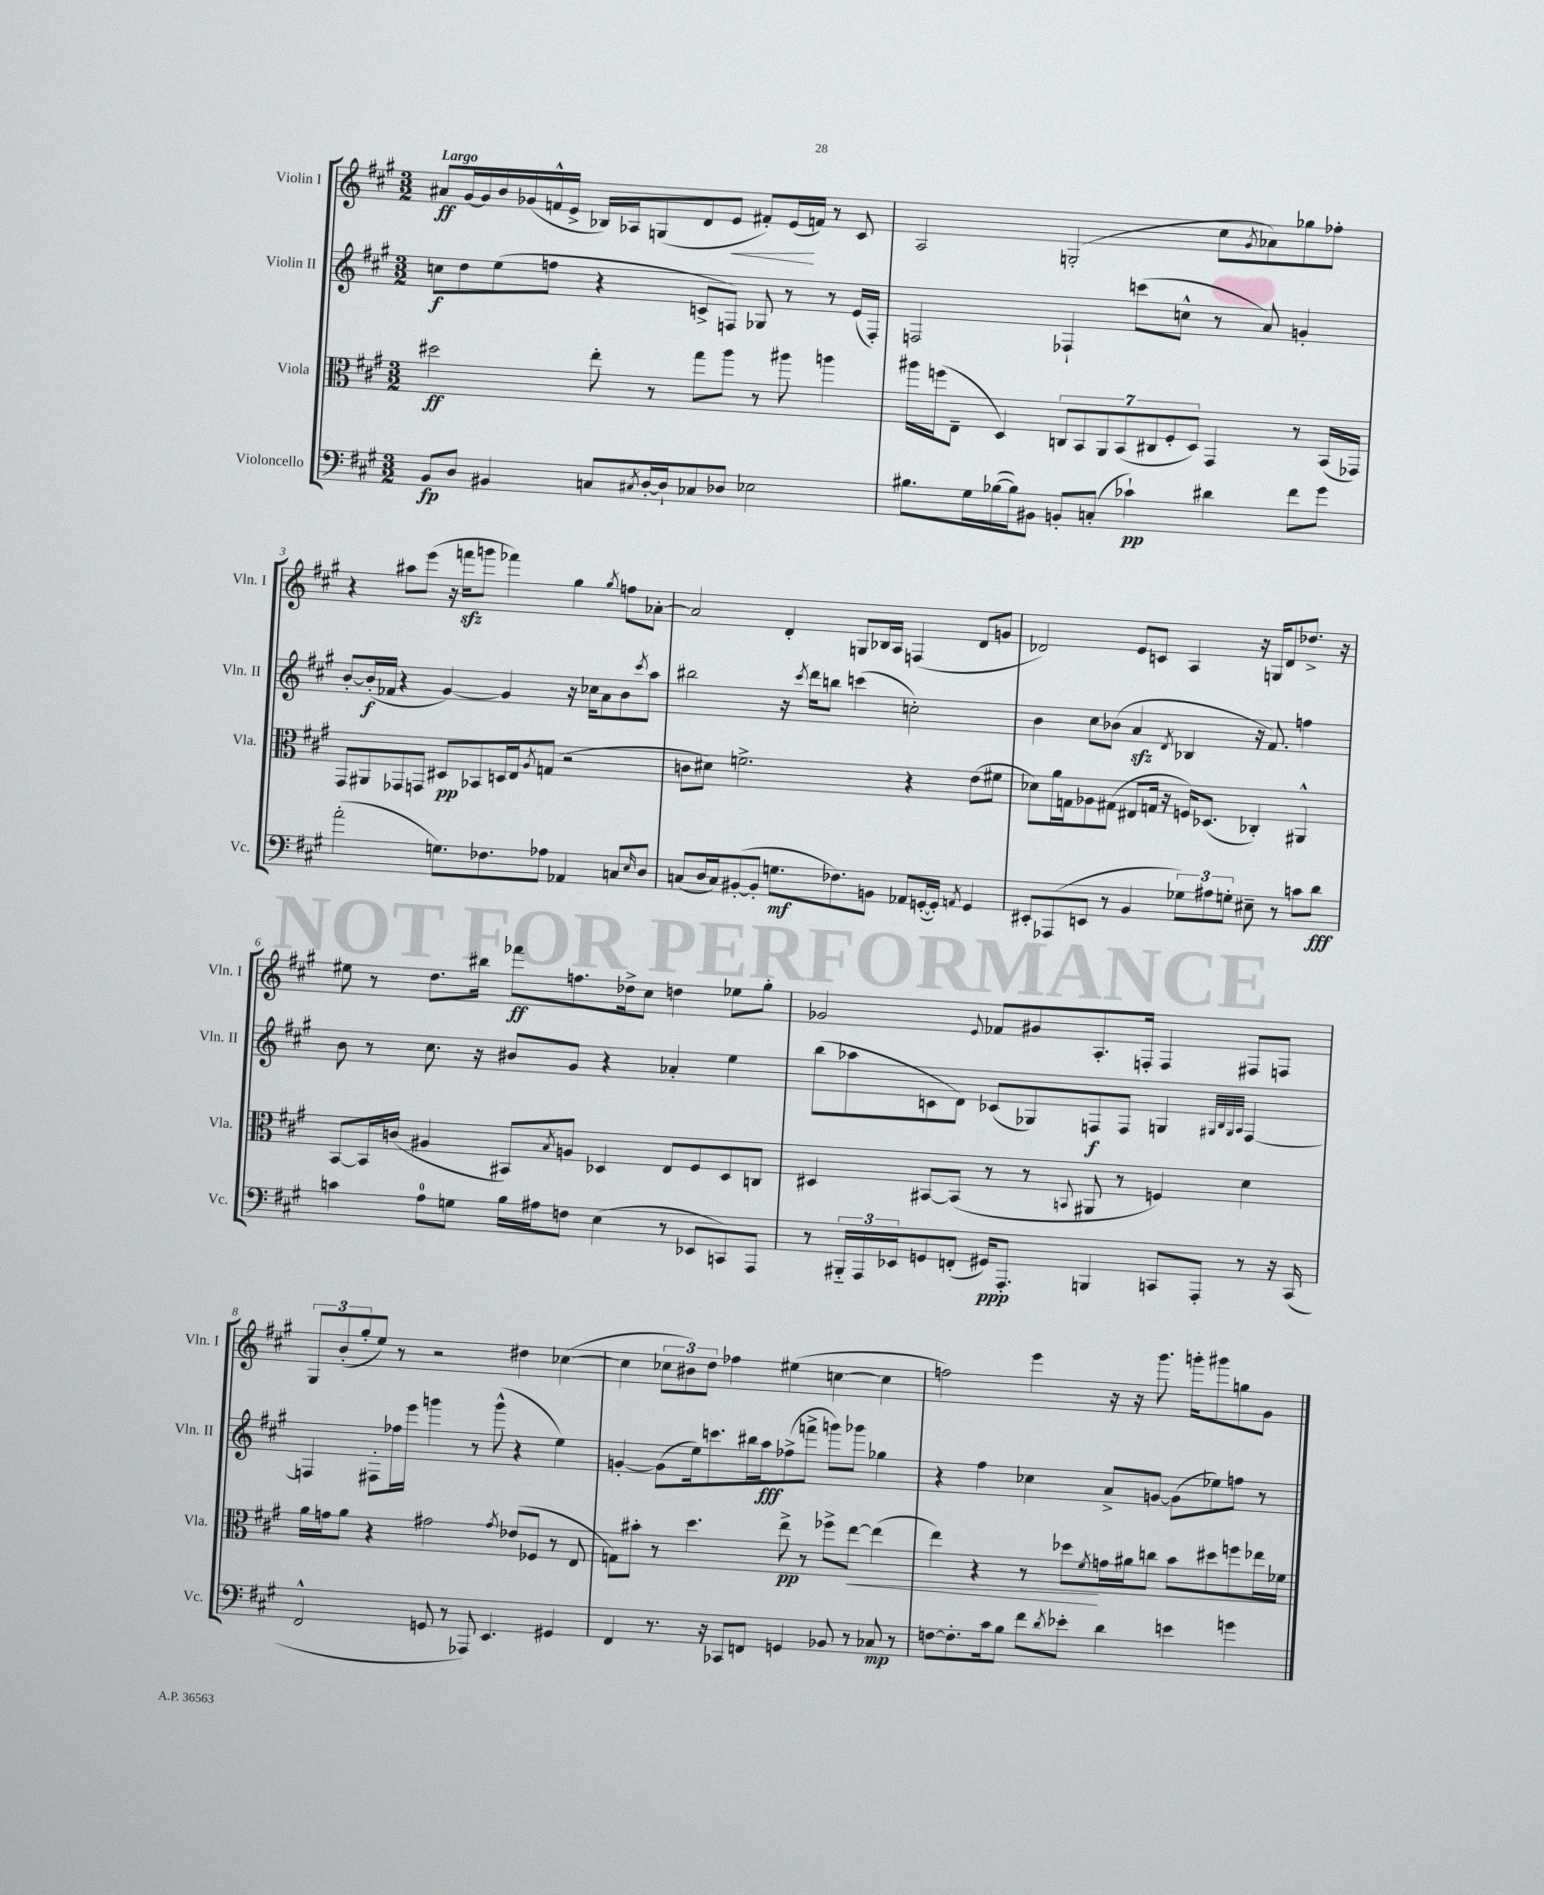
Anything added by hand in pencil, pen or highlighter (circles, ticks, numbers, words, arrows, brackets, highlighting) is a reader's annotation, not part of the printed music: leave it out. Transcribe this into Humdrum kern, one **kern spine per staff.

**kern	**kern	**kern	**kern
*staff4	*staff3	*staff2	*staff1
*clefF4	*clefC3	*clefG2	*clefG2
*k[f#c#g#]	*k[f#c#g#]	*k[f#c#g#]	*k[f#c#g#]
*M3/2	*M3/2	*M3/2	*M3/2
8BB	2dd#	8cc	8a#
8D	.	8dd	[16g#
.	.	.	16g#]
4BB#	.	(8ee	16b
.	.	.	(16g-
.	.	8ff	16f^^
.	.	.	16e^
8C	8ee'	4r	16B-)
.	.	.	16A-
8qC#	.	.	.
[16D'	8r	.	(8G
16D`]	.	.	.
8C-	8gg#	8c^	8d
8D-	8aa	8F)	8e
2E-	8r	8G-	8f#')
.	8aa#	8r	(16e
.	.	.	16f)
.	4aa	8r	8r
.	.	(16e	8c#
.	.	16F')	.
=	=	=	=
8.B#	16aa#	2F	2A
.	(16ff	.	.
.	8E~	.	.
16G#	.	.	.
([16B-	4D)	.	.
16B-])	.	.	.
8BB#	.	.	.
8BB'	14C	4F-`	(2G'
.	14BB	.	.
(8C'	.	.	.
.	14AA	.	.
.	(14BB	.	.
4c-`)	.	(8ccc	.
.	14C#	.	.
.	14F#'	.	.
.	.	8cc^^	.
.	14D)	.	.
4d#	4GG#	8r	8cc#
.	.	.	8qg#
.	.	8a)	8a-)
8f#	8r	4g'	8gg-
8g#	(16BB	.	8ff-'
.	16GG-)	.	.
=	=	=	=
(2a'	8GG#	[8b'	4r
.	8AA#	(16b']	.
.	.	16f-	.
.	8GG-	4r	8aa#
.	8GG	.	(8eee
8.G)	8D#	[4g#)	16r
.	.	.	16fff
.	8BB-	.	8ggg
8.F-	.	.	.
.	16D	4g#]	4fff-)
.	16E	.	.
.	8qA	.	.
8A-	(8G	.	.
4AA-	2r	16r	4gg#
.	.	16cc-	.
.	.	8a	.
.	.	.	8qgg#
8C	.	8b	8ff
16qqE	.	8qccc#	.
8D	.	8aa	[8a-'
=	=	=	=
(8C	8c	2bb#	2a-]
16D	8d#)	.	.
16C)	.	.	.
([8BB#'	2.f^	.	.
8BB#']	.	.	.
8.G	.	16r	4d'
.	.	8qccc#	.
.	.	16ddd	.
.	.	8bb	.
8.F-)	.	.	.
.	.	(4ccc	8G
8BB	.	.	16B-
.	.	.	16A
8AA-	4r	2cc')	(4F
([16GG'	.	.	.
16GG'])	.	.	.
8qAA	.	.	.
4GG	(8e	.	8d
.	8f#	.	8g
=	=	=	=
8EE#'	8d-)	4b	2d-)
(8AAA-	16a	.	.
.	16G	.	.
8EE	8A-	8cc#	.
8r	(8G#	(8b-	.
4BB	8E#	4a	8e
.	16G	.	8c
.	16r	.	.
.	.	8qd	.
12G-)	16F)	4B-	4A
.	(8.D-	.	.
12A#	.	.	.
12G'	.	.	.
8E#~	4C-')	16r	16r
.	.	8.f#)	16G
8r	.	.	8d-
8c	4AA#^^	4ff	8.dd-^
8d	.	.	.
.	.	.	16r
=	=	=	=
4c	[8BB	8b	8ee#
.	16BB]	8r	8r
.	(16c	.	.
8A	4A#	8.cc#	8.dd
8G	.	.	.
.	.	16r	16bb#
16B	8BB#)	8b#	8fff-
16A#	.	.	.
.	8qB	.	.
8F	8A	8g#	8.ff
(4E	4D-	4r	.
.	.	.	16dd-^
.	.	.	8cc#
8r	8E	4a-'	4dd
8EE-	8F#	.	.
8CC)	8D-	4ee	8ee-
8AAA	8C	.	8gg#'
=	=	=	=
8r	4D#	(8bb	2g-
24BBB#'~	.	8aa-	.
24AAA	.	.	.
24EE-	.	.	.
8GG	[8BB#	8c	.
(8FF'	(8BB#]	8d)	.
.	.	.	8qqe
16GG#)	8r	(8c-	8f-
8.AAA'	.	.	.
.	8r	8G-)	8g#
.	8qqBB	.	.
4BBB	8AA#	8F	8.A'
.	8r	8F	.
.	.	.	16F'
8CC	4F)	4G	4F
8AAA'	.	.	.
.	.	32qqG#	.
.	.	32qqB	.
.	.	32qqG#	.
.	.	32qqA	.
8r	4d	[4F	8F#
16r	.	.	8F
(16CC	.	.	.
=	=	=	=
2FF#^^	16a	4F]	12G#
.	16g	.	.
.	.	.	(12b'
.	8a	.	.
.	.	.	12gg#'
.	4r	8F#'	8ee)
.	.	16ff-	8r
.	.	16eee	.
8GG	2g#	4ggg	2r
8r	.	.	.
8AAA-)	.	8r	.
4.EE	.	(8ggg^^	.
.	8qg#	.	.
.	(8e-	4r	4dd#
.	8F-	.	.
4GG#	8r	4ee)	([4cc-
.	8E	.	.
=	=	=	=
4FF#	8G)	[4g'	4cc-]
.	8b#'	.	.
8.r	8r	(8g]	12cc-
.	.	.	12b#)
.	4.dd	16ee)	.
.	.	.	12dd
16r	.	8.ccc	.
8CC-	.	.	4ff-
8FF	.	16bb#	.
.	.	16aa	.
4GG	8ee^	(8ff-^	(4ee#
.	8r	8fff^	.
8BB-	8ff-^	8ggg)	[4cc
8r	[8ee	8ggg-	.
8C-	(4ee]	4gg-	4cc]
8r	.	.	.
=	=	=	=
[8F	4ee)	4r	2ff)
8.F']	.	.	.
.	4r	4ff#	.
16c#	.	.	.
8B	.	.	.
8f#	8r	4cc-	4eee
8qd	.	.	.
8e-'	8dd-	.	.
.	8qf#	.	.
4d	16g	8a^	16r
.	16a#	.	16r
.	8cc	[8g	8.ggg#
4e	8b	(8g]	.
.	.	.	16ggg'
.	8dd#	8ee-)	8ggg#
4g	8ff	8ff	8gg
.	16ee-	8r	8g#
.	16f-	.	.
==	==	==	==
*-	*-	*-	*-
